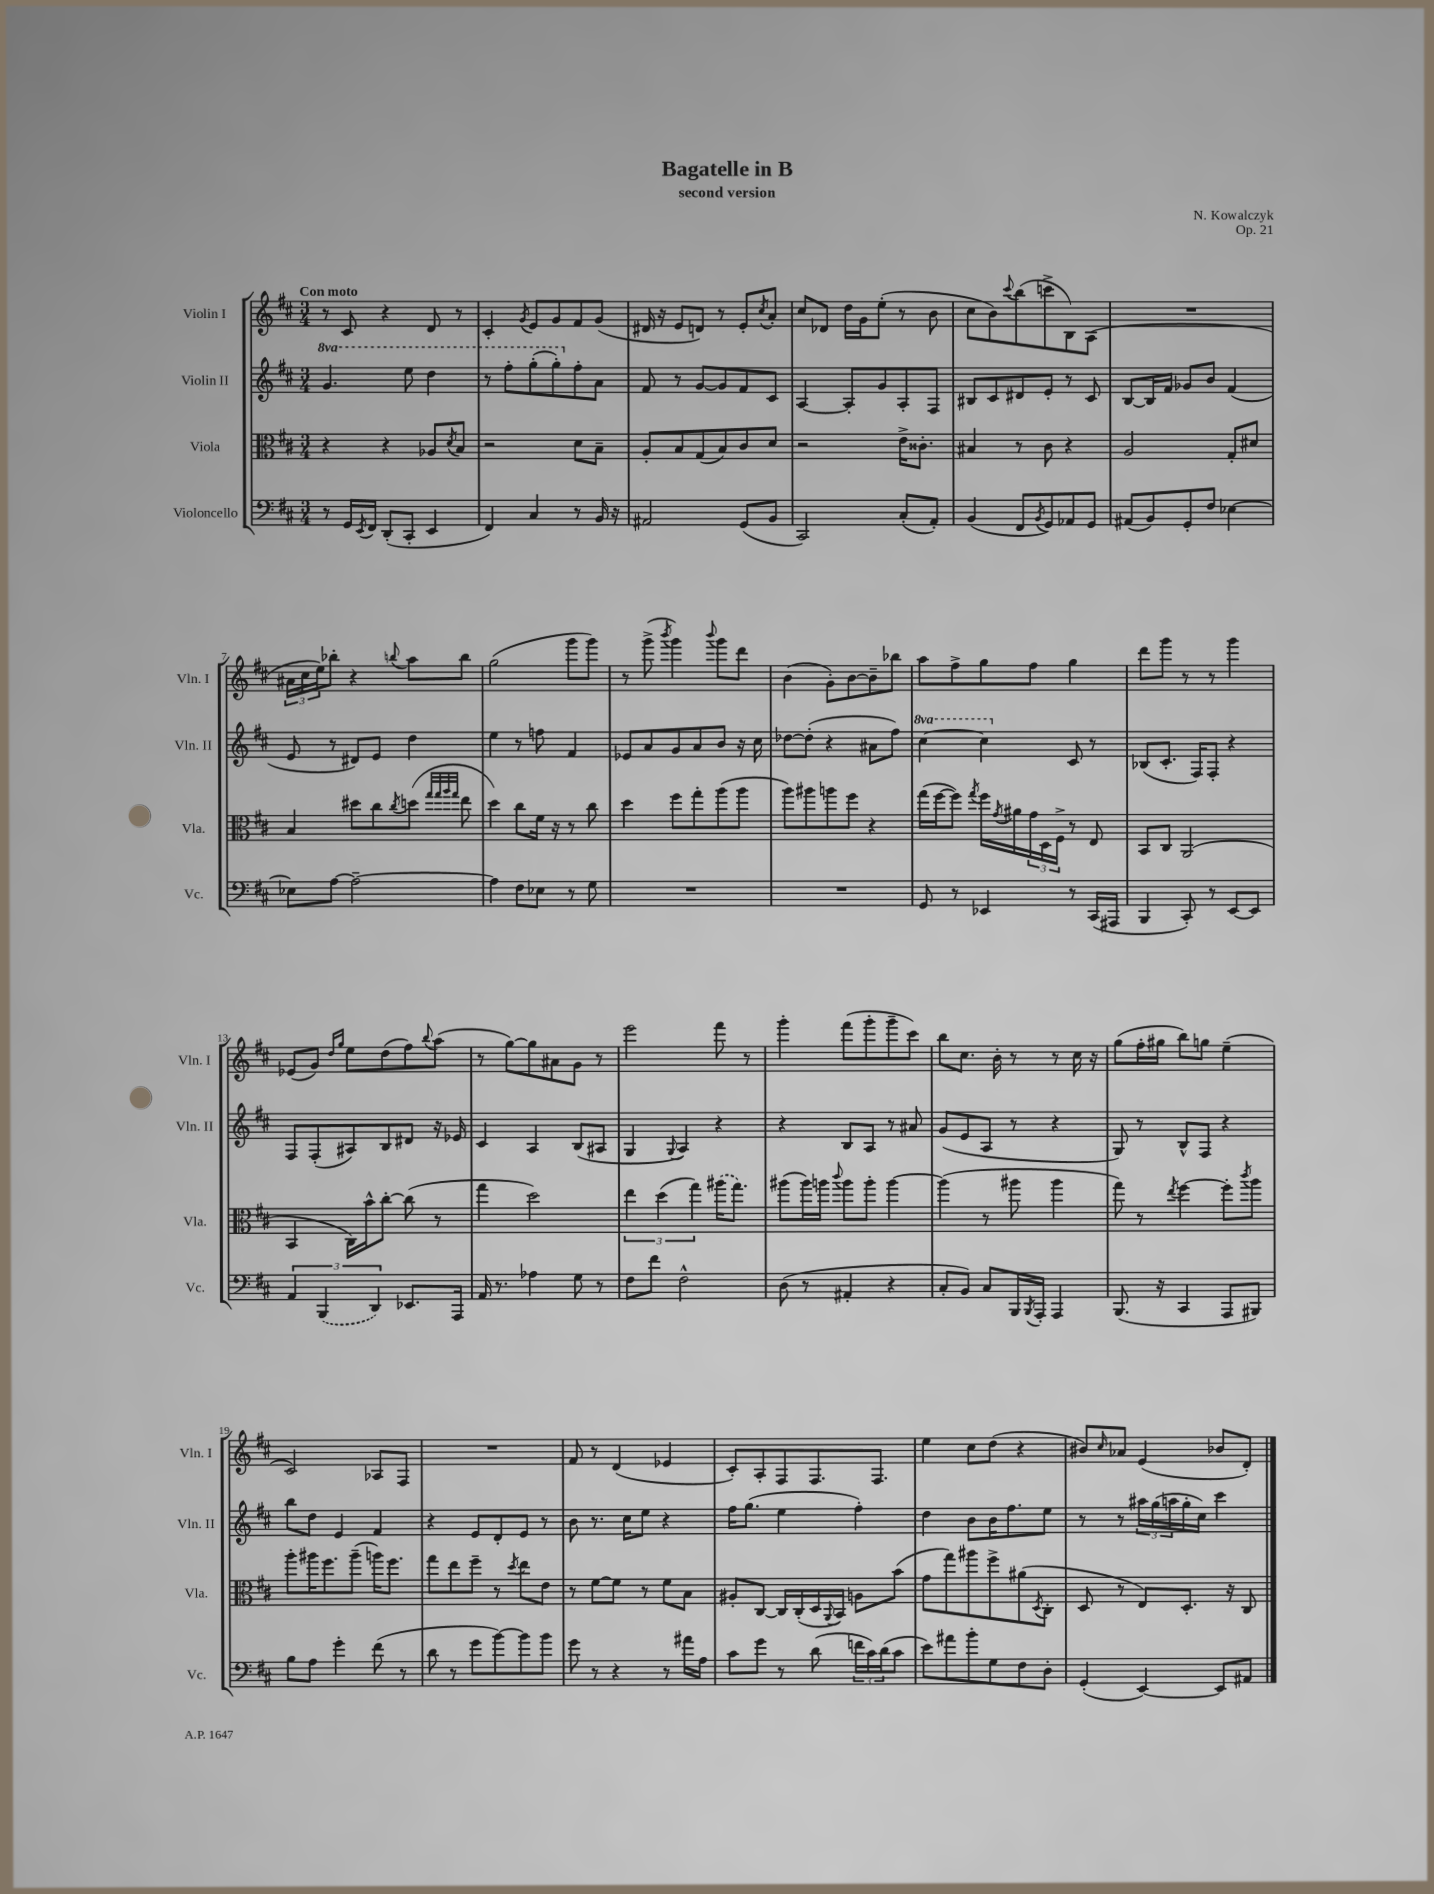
\header { title = "Bagatelle in B" composer = "N. Kowalczyk" subtitle = "second version" opus = "Op. 21" }
<<
\new StaffGroup <<
\new Staff = "s0" \with { instrumentName = "Violin I" shortInstrumentName = "Vln. I" } {
    \clef treble \key d \major \numericTimeSignature \time 3/4 \tempo "Con moto"
    r8 cis'8 r4 d'8 r8 |
    cis'4-. \acciaccatura { g'8 } e'8 g'8 fis'8 g'8( |
    dis'16 r16 e'8 d'8) r8 e'8-. \acciaccatura { cis''8 } a'8-. |
    cis''8 des'8 d''16 g'16 e''8-.( r8 b'8 |
    cis''8 b'8) \appoggiatura { cis'''8 } b''8( c'''8-> b8) a8( |
    R2. |
    \tuplet 3/2 { ais'16 cis''16 e''16) } bes''8-. r4 \appoggiatura { b''8 } a''8 b''8 |
    g''2( g'''8 g'''8) |
    r8 g'''8->( \acciaccatura { b'''8 } g'''4) \appoggiatura { b'''8 } g'''8 d'''8 |
    b'4( g'8-.) b'8~ b'8-- bes''8 |
    a''8 fis''8-> g''8 fis''8 g''4 |
    d'''8 g'''8 r8 r8 g'''4 |
    ees'8( g'8) \grace { d''16 g''16 } e''8 d''8( fis''8) \appoggiatura { b''8 } a''8( |
    r8 g''8~) g''8 ais'8 g'8 r8 |
    e'''2 fis'''8 r8 |
    g'''4-. fis'''8( g'''8-. g'''8-- cis'''8) |
    b''8 cis''8. b'16-. r8 r8 cis''16 r16 |
    g''8( fis''16-. gis''16 b''8) g''8 e''4--( |
    cis'2) aes8 fis8 |
    R2. |
    fis'8 r8 d'4( ees'4 |
    cis'8-.) a8-. fis8 fis8. fis8. |
    e''4 cis''8 d''8( r4 |
    bis'8) \grace { cis''16 } aes'8 e'4( bes'8 d'8-.) \bar "|." |
}
\new Staff = "s1" \with { instrumentName = "Violin II" shortInstrumentName = "Vln. II" } {
    \clef treble \key d \major \numericTimeSignature \time 3/4 \set Staff.ottavationMarkups = #ottavation-simple-ordinals
    \ottava #1 g''4. e'''8 d'''4 |
    r8 fis'''8-. g'''8-.( g'''8-.) \ottava #0 fis''8-. a'8 |
    fis'8 r8 g'8~ g'8 fis'8 cis'8 |
    a4~ a8-. g'8 a8-. fis8 |
    bis8 cis'8 dis'8 e'8-. r8 cis'8 |
    b8~ b16 fis'16 ges'8 b'8 fis'4( |
    e'8 r8 dis'8) e'8 d''4 |
    e''4 r8 f''8 fis'4 |
    ees'8 a'8 g'8 a'8 b'8 r16 cis''16 |
    des''8~ des''8-.( r4 ais'8 fis''8) |
    \ottava #1 cis'''4~ cis'''4 \ottava #0 cis'8 r8 |
    bes8( cis'8.-. fis16) fis8-. r4 |
    fis8 fis8-.( ais8) b8 dis'8 r16 ees'16 |
    cis'4 a4 b8( ais8 |
    g4 \appoggiatura { g8 } a4) r4 |
    r4 b8 a8 r8 ais'8 |
    g'8( e'8 a8 r8 r4 |
    g8) r8 b8-^ fis8 r4 |
    b''8 d''8 e'4 fis'4 |
    r4 e'8 d'8-. e'8 r8 |
    b'8 r8. cis''16 e''8 r4 |
    fis''16 g''8.( e''4 fis''4-.) |
    d''4 b'8 b'16 fis''8. e''8 |
    r8 r8 \tuplet 3/2 { ais''16 g''16( a''16 } g''16-. cis''16) cis'''4 \bar "|." |
}
\new Staff = "s2" \with { instrumentName = "Viola" shortInstrumentName = "Vla." } {
    \clef alto \key d \major \numericTimeSignature \time 3/4
    r4 r4 aes8 \acciaccatura { d'8 } b8 |
    r2 d'8 b8-- |
    a8-. b8 g8( b8) cis'8 d'8 |
    r2 e'16-> cisis'8.-. |
    bis4 r8 cis'8 r4 |
    a2 g8-. dis'8 |
    b4 dis''8 cis''8 \acciaccatura { cis''8 } d''8( \grace { g''32 g''32 a''32 g''32 } e''8 |
    d''4) cis''8 fis'16 r16 r8 cis''8 |
    d''4 fis''8 g''8-. a''8( a''8 |
    a''8) ais''8 a''8 fis''8 r4 |
    g''16( fis''16~ fis''8) \acciaccatura { g''8 } fis''16 \acciaccatura { g'8 } ais'16 \tuplet 3/2 { g'16 d16 fis16-> } r8 e8 |
    b,8 cis8 a,2( |
    b,4 cis16) b'16-^ cis''8~-. cis''8( r8 |
    g''4 d''2) |
    \tuplet 3/2 { e''4 d''4( g''4) } \once \slurDashed ais''16( g''8.) |
    ais''8( ais''16) a''16 \appoggiatura { cis'''8 } a''8 a''8-. a''4~ |
    a''4( r8 ais''8 ais''4 |
    g''8) r8 \acciaccatura { e''8 } fis''4~ fis''8-. \acciaccatura { cis'''8 } a''8 |
    a''8-. ais''16 fis''8. ais''8--( a''16) fis''8. |
    g''8 e''8 fis''8-- r8 \acciaccatura { d''8 } e''8 e'8 |
    r8 fis'8~ fis'8 r8 fis'8 b8 |
    ais8-. cis8~ cis16 cis16-.( d16 \appoggiatura { a,8 } b,16) a8 b'8( |
    g'8 g''8) ais''8 fis''8-> ais'8( \acciaccatura { d8 } cis8-. |
    d8 r8 e8) d8.-. r16 cis8 \bar "|." |
}
\new Staff = "s3" \with { instrumentName = "Violoncello" shortInstrumentName = "Vc." } {
    \clef bass \key d \major \numericTimeSignature \time 3/4
    r8 g,16 \acciaccatura { e,8 } fis,16 d,8-.( cis,8-. e,4 |
    fis,4) cis4 r8 b,16 r16 |
    ais,2 g,8( b,8 |
    cis,2) cis8-.( a,8-.) |
    b,4( fis,8 \acciaccatura { b,8 } g,8) aes,8 g,8 |
    ais,8( b,8) g,8-. fis8 ees4~ |
    ees8 a8~ a2~-- |
    a4 fis8 ees8 r8 g8 |
    R2. |
    R2. |
    g,8 r8 ees,4 r8 cis,16( ais,,16 |
    b,,4 cis,8-.) r8 e,8~ e,8 |
    \tuplet 3/2 { a,4 \once \slurDashed b,,4( d,4) } ees,8. a,,16 |
    a,16 r8. aes4 g8 r8 |
    fis8 fis'8 fis2-^ |
    d8( r8 ais,4-. r4 |
    cis8-. b,8) cis8 b,,16 \acciaccatura { b,,8 } a,,16-. a,,4 |
    b,,8.( r16 cis,4 a,,8 bis,,8) |
    b8 a8 g'4-. fis'8( r8 |
    d'8 r8 g'8 b'8~) b'8 b'8 |
    g'8 r8 r4 r8 ais'16 a16 |
    cis'8 g'8 r8 d'8( \tuplet 3/2 { f'16 cis'16) d'16( } cis'8 |
    e'8) ais'8 b'8-. g8 fis8 d8-. |
    g,4-.( e,4~) e,8 ais,8 \bar "|." |
}
>>
>>
